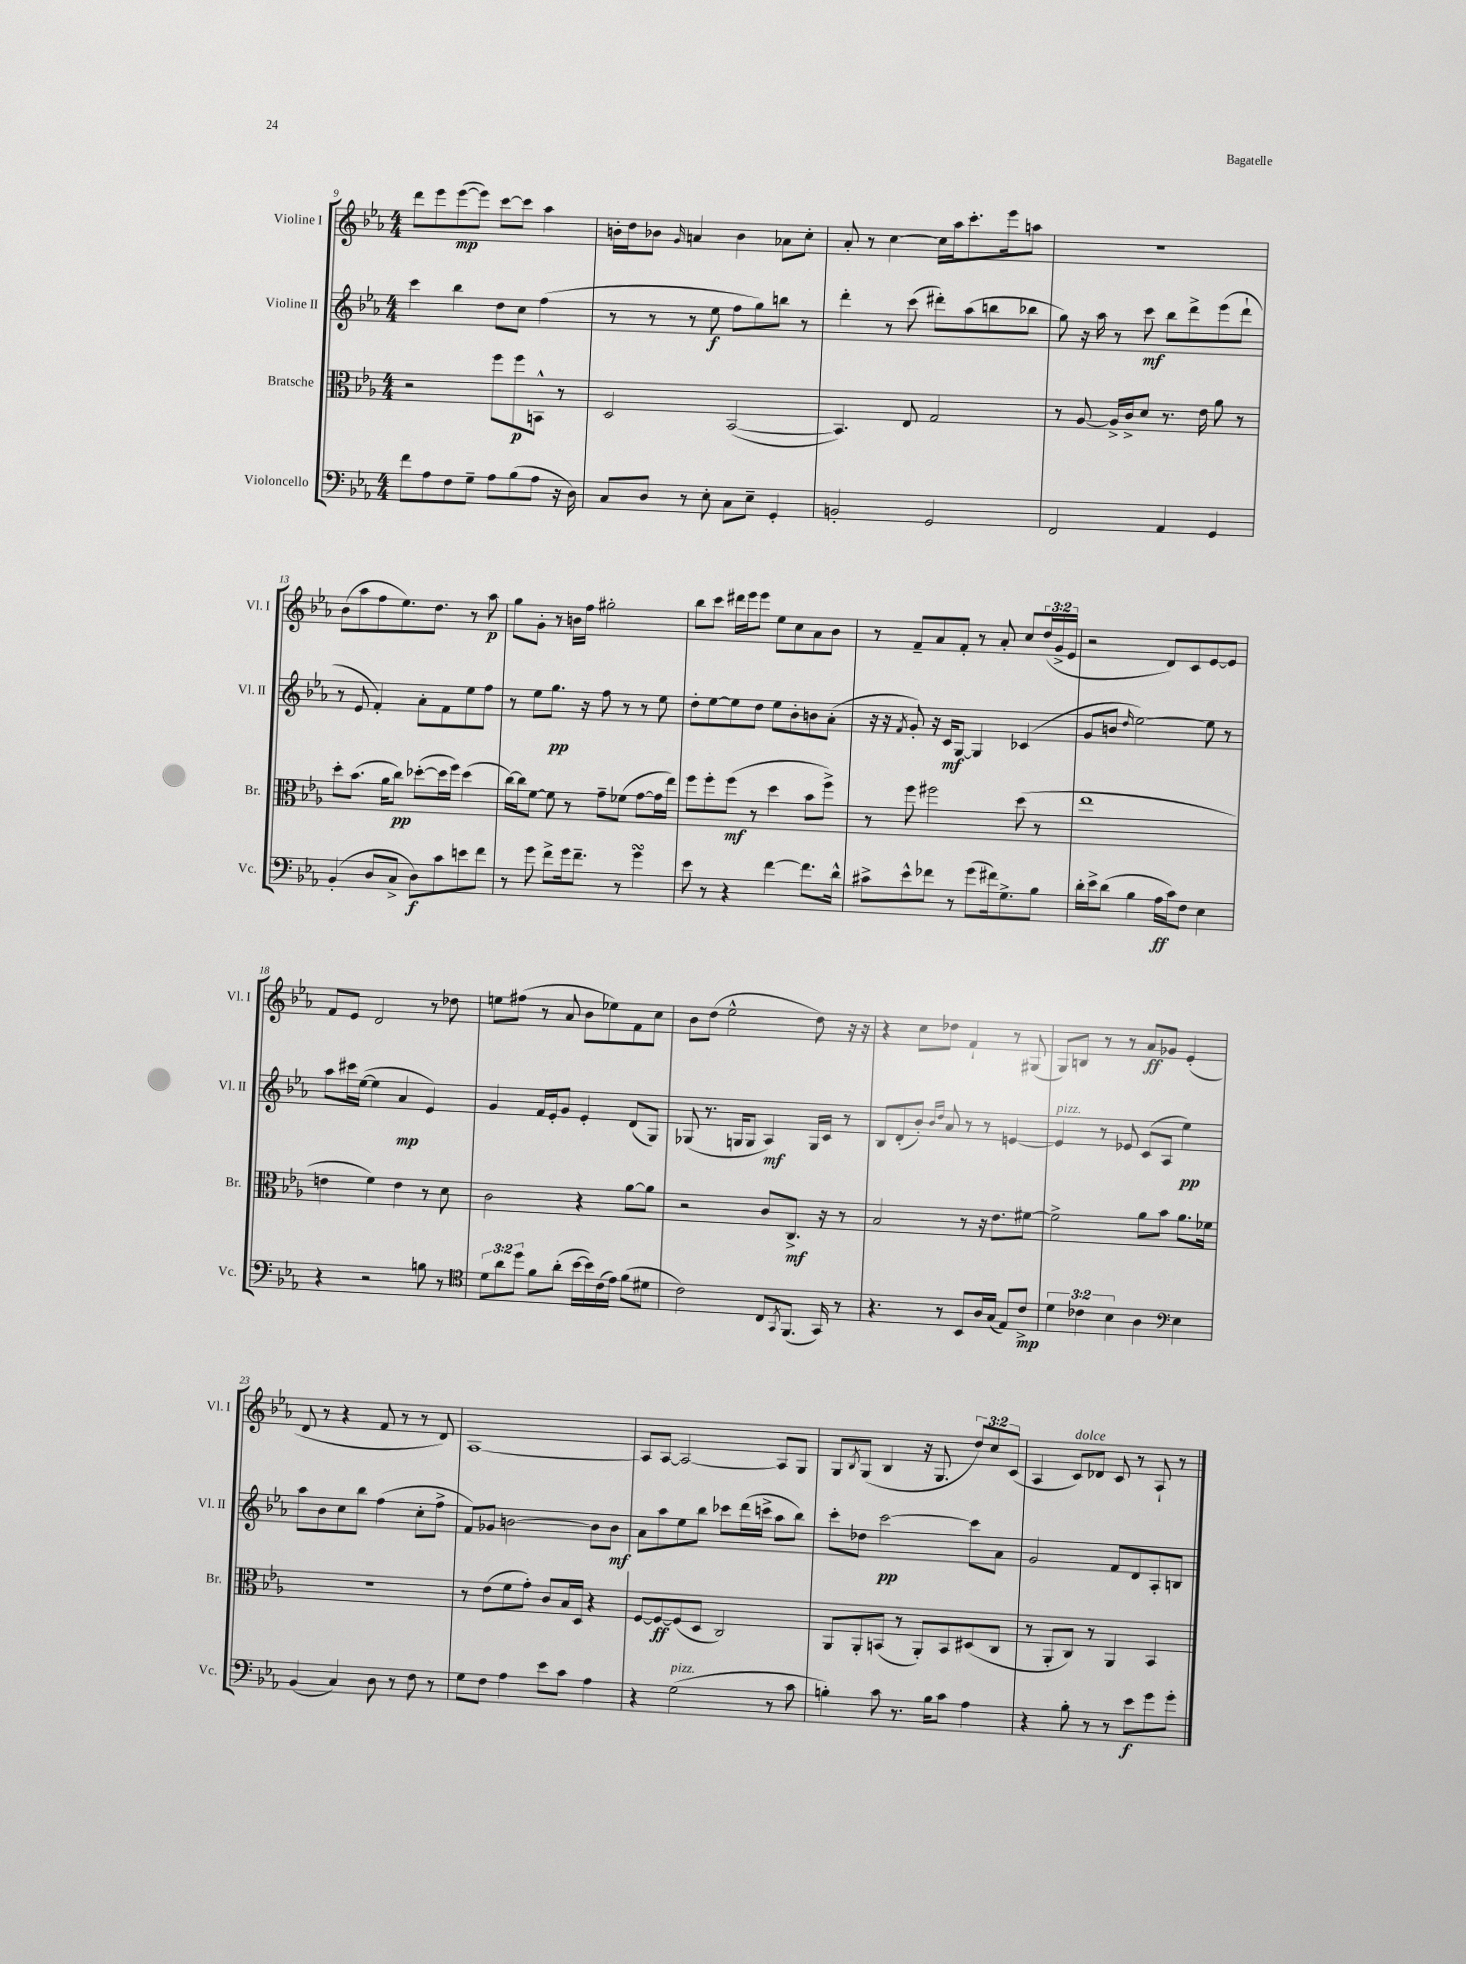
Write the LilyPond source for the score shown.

<<
\new StaffGroup <<
\new Staff = "s0" \with { instrumentName = "Violine I" shortInstrumentName = "Vl. I" } {
    \clef treble \key ees \major \numericTimeSignature \time 4/4 \override Staff.TupletNumber.text = #tuplet-number::calc-fraction-text
    d'''8 ees'''8 ees'''8~\mp( ees'''8) c'''8~ c'''8 aes''4 |
    b'16-. d''16 bes'8 \grace { g'16 } a'4 bes'4 aes'8 c''8-. |
    aes'8-. r8 c''4~ c''16 aes''16 c'''8.-. ees'''16 a''8 |
    r1 |
    bes'8( aes''8 f''8 ees''8.) d''8. r8 aes''8\p |
    g''8 g'8-. r8 b'16 f''16 gis''2-. |
    bes''8 c'''8 dis'''16 ees'''16 ees'''8 ees''8 c''8 aes'8 bes'8 |
    r8 f'8-- aes'8 f'8-. r8 aes'8-. c''8 \tuplet 3/2 { d''16( g'16-> ees'16 } |
    r2 d'8) c'8 ees'8~ ees'8 |
    f'8 ees'8 d'2 r8 des''8 |
    e''8 fis''8( r8 aes'8 bes'8 ees''8) f'8 c''8 |
    bes'8 d''8( ees''2-^ d''8) r16 r16 |
    r4 c''8 des''8 f'4-! r8 gis8( |
    g8) b8 r8 r8 aes'8\ff ges'8 ees'4-.( |
    d'8 r8 r4 f'8 r8 r8 d'8) |
    aes1~ |
    aes8 aes8~ aes2~ aes8 g8 |
    g8 \acciaccatura { bes8 } g8( bes4 r16 g8. \tuplet 3/2 { d''8) c''8 c'8( } |
    aes4 c'8^\markup { \italic "dolce" }) des'8 c'8 r8 aes8-! r8 \bar "|." |
}
\new Staff = "s1" \with { instrumentName = "Violine II" shortInstrumentName = "Vl. II" } {
    \clef treble \key ees \major \numericTimeSignature \time 4/4
    c'''4 bes''4 d''8 c''8 f''4( |
    r8 r8 r8 ees''8\f f''8 g''8) b''8 r8 |
    d'''4-. r8 c'''8( dis'''8-.) aes''8( b''8 bes''8 |
    g''8) r16 aes''16 r8 c'''8\mf bes''8 d'''8-> ees'''8( d'''8-! |
    r8 ees'8 f'4-.) aes'8-. f'8 ees''8 f''8 |
    r8 ees''8 g''8.\pp r16 f''8 r8 r8 ees''8 |
    d''8-. ees''8~ ees''8 d''8 ees''8 bes'8-. b'8 aes'8-.( |
    r16 r16 \acciaccatura { f'8 } g'8-.) r16 c'16\mf g8~ g4 ces'4( |
    g'8 b'8 \grace { d''16 } ees''2~) ees''8 r8 |
    aes''8 cis'''16 ees''16~( ees''4 aes'4\mp ees'4) |
    g'4 f'16 ees'16-. g'8 ees'4-. d'8( g8) |
    ges8( r8. g16 g8 aes4\mf) g16 c'16 r8 |
    bes8 d'8-.( bes'8-.) \grace { bes'16 d''16 } aes'8 r8 r8 e'4~ |
    e'4^\markup { \italic "pizz." } r8 ees'8 c'8( aes8 ees''4\pp) |
    aes''8 bes'8 c''8 bes''8 f''4( c''8-. f''8-> |
    f'8) ges'8 b'2~ b'8 b'8\mf |
    aes'8 aes''8 ees''8 bes''8 ces'''8 d'''16( c'''16-> aes''8 bes''8) |
    c'''8-. des''8 c'''2~\pp c'''8 aes'8 |
    g'2 f'8 d'8 aes8-. b8 \bar "|." |
}
\new Staff = "s2" \with { instrumentName = "Bratsche" shortInstrumentName = "Br." } {
    \clef alto \key ees \major \numericTimeSignature \time 4/4
    r2 f''8 f''8\p b,8-^ r8 |
    d2 bes,2~( |
    bes,4.) ees8 g2 |
    r8 aes8~ aes16-> c'16-> d'8 r8. ees'16 aes'8 r8 |
    d''8-. bes'8.( aes'16 c''8\pp) des''8~-.( des''16 f''16) des''4( |
    c''16~) c''16 f'8~ f'8 r8 g'8-- fes'8( g'8~ g'16 ees''16) |
    f''8 f''8-. f''8\mf( r8 d''4 bes'8 f''8->) |
    r8 f''8 fis''2 d''8( r8 |
    ees''1 |
    e'4 f'4) e'4 r8 d'8 |
    c'2 r4 aes'8~ aes'8 |
    r2 c'8 c8.->\mf r16 r8 |
    bes2 r8 r16 ees'8. fis'8~ |
    fis'2-> aes'8 bes'8 aes'8. fes'16 |
    R1 |
    r8 ees'8( f'8 g'8-.) c'8 bes16 d16 r4 |
    f8~ f8~\ff f8( d8 c2) |
    aes,8 aes,8-. b,8( r8 aes,8-.) b,8 dis8( c8 |
    r8 aes,8-. c8) r8 aes,4 bes,4 \bar "|." |
}
\new Staff = "s3" \with { instrumentName = "Violoncello" shortInstrumentName = "Vc." } {
    \clef bass \key ees \major \numericTimeSignature \time 4/4 \override Staff.TupletNumber.text = #tuplet-number::calc-fraction-text
    f'8 aes8 f8 g8-- aes8 bes8( aes8 r16 d16) |
    c8 d8 r8 ees8-. c8 ees8-- g,4-. |
    b,2-. g,2 |
    f,2 aes,4 g,4 |
    bes,4-.( d8 c8-> d8\f) c'8 e'8 f'8 |
    r8 g'8 f'8-> g'16 f'8.-- r8 g'4\turn |
    ees'8 r8 r4 f'4~ f'8. d'16-^ |
    cis'8-> ees'8-^ fes'8 r8 g'8( fis'16) g8.-> bes8 |
    d'16-. ees'16-> d'8( bes4 aes16\ff c'16) f8 ees4 |
    r4 r2 b8 r8 |
    \clef tenor \tuplet 3/2 { d'8 aes'8 d''8 } f'8 aes'8-.( bes'16~ bes'16) c'16( ees'16) f'8( dis'8 |
    c'2) c8 \acciaccatura { g,8 } f,8.( g,16) r8 |
    r4. r8 bes,8 aes16 g16( ees8) c'8->\mp |
    \tuplet 3/2 { d'4 ces'4 bes4 } aes4 \clef bass ees4 |
    bes,4( c4) d8 r8 f8 r8 |
    g8 f8 aes4 ees'8 c'8 aes4 |
    r4 g2^\markup { \italic "pizz." }( r8 c'8 |
    b4-.) c'8 r8. b16 c'8 aes4 |
    r4 bes8-. r8 r8 ees'8\f g'8 g'8-. \bar "|." |
}
>>
>>
\layout { \context { \Score currentBarNumber = #9 } }
